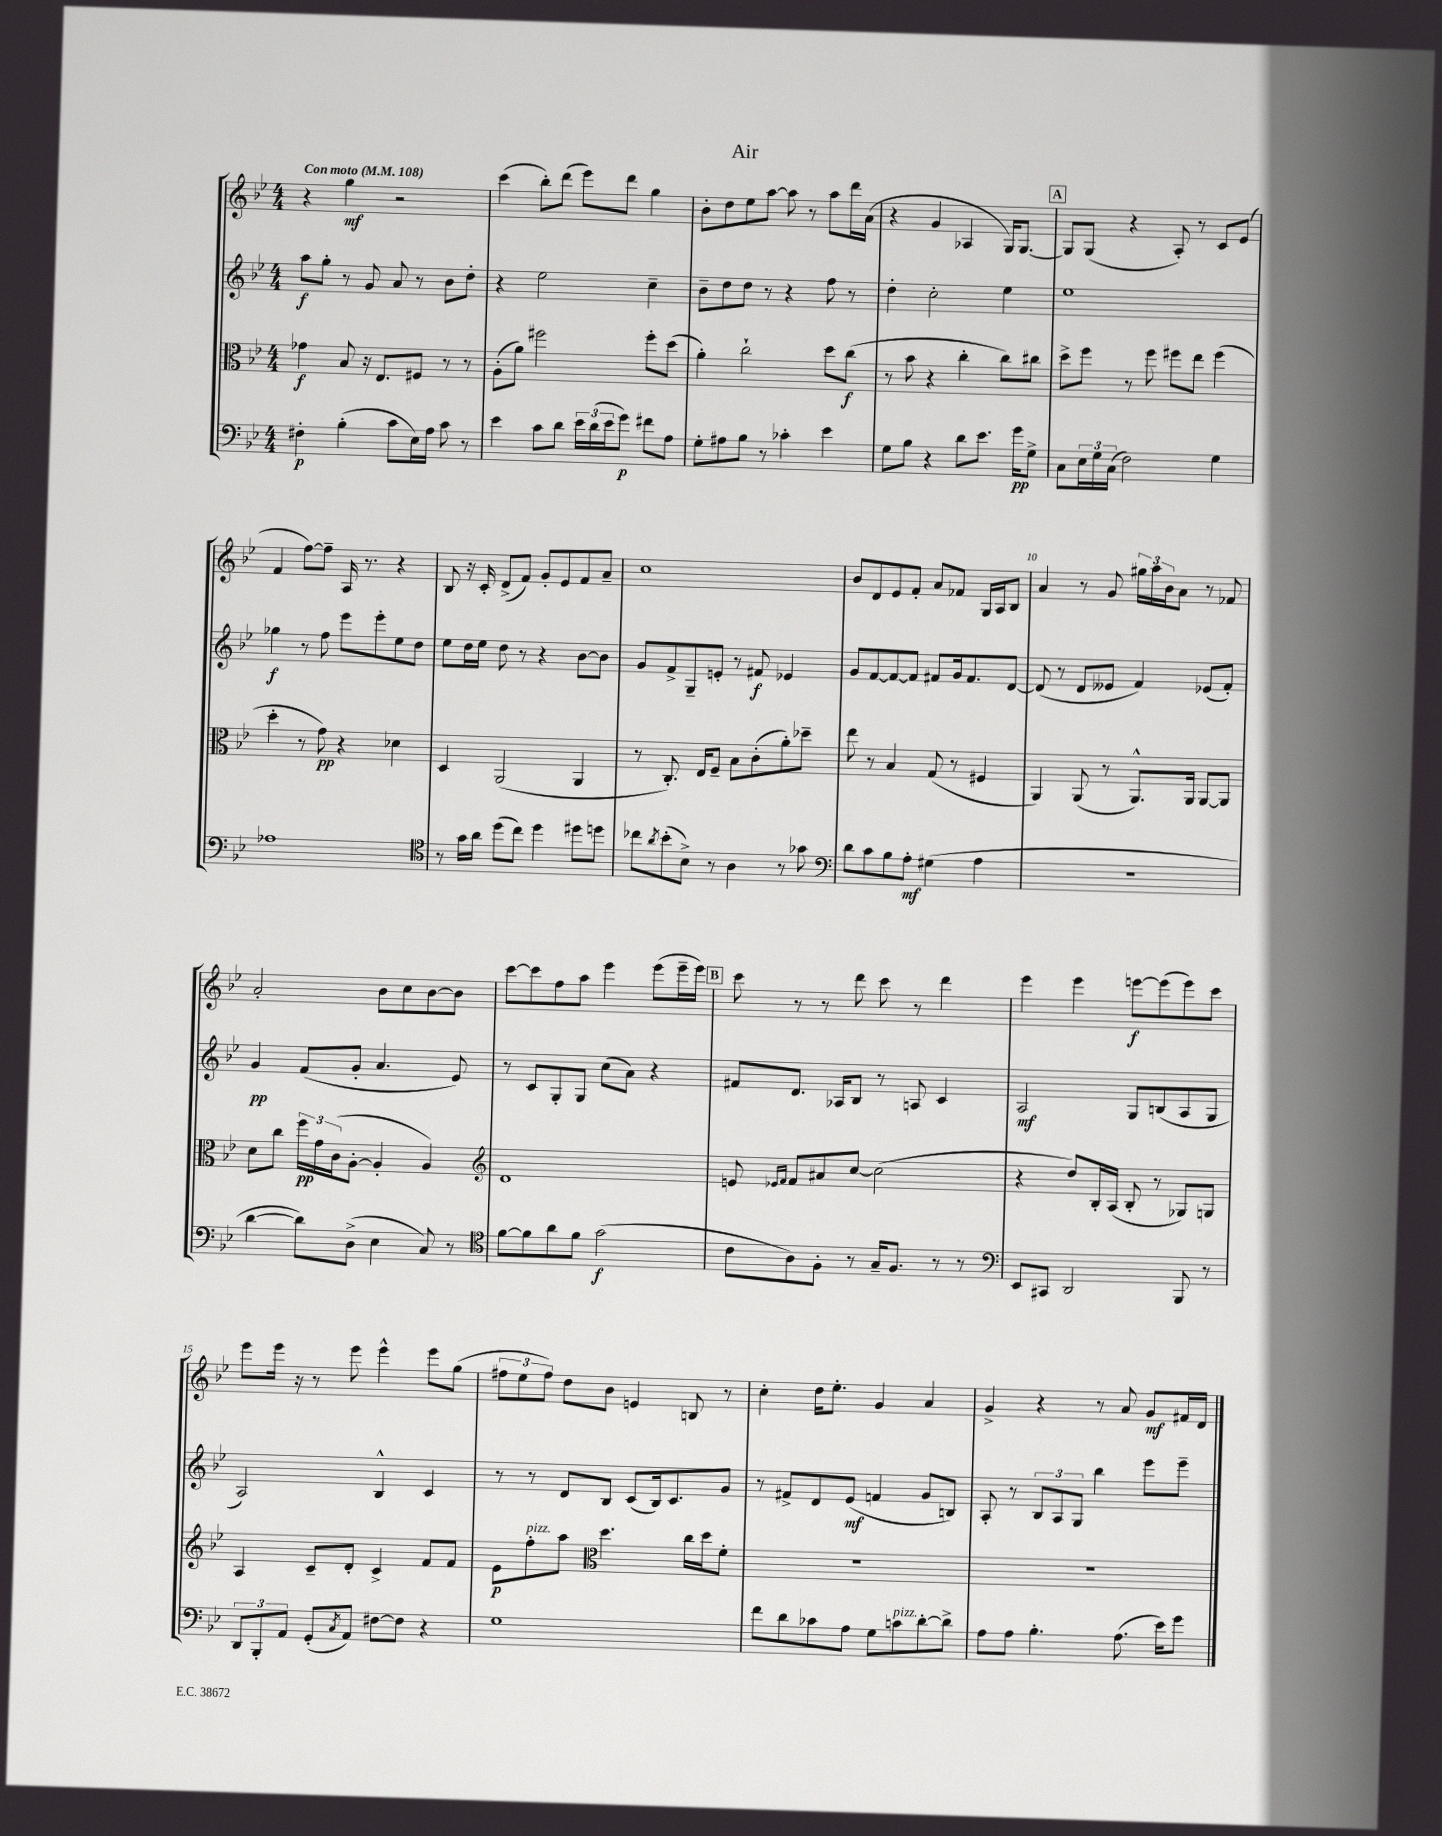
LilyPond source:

\header { title = "Air" }
<<
\new StaffGroup <<
\new Staff = "s0" {
    \clef treble \key bes \major \numericTimeSignature \time 4/4 \tempo "Con moto" 4 = 108
    r4 g''4\mf r2 |
    c'''4( bes''8-.) d'''8( ees'''8) d'''8 g''4 |
    bes'8-. d''8 ees''8 a''8~ a''8 r8 a''8 d'''16 a'16( |
    r4 g'4 aes4 g16) g8.~ |
    \mark \markup { \box "A" } g8 g8( r4 a8-.) r8 c'8 ees'8( |
    f'4 f''8~) f''8-- a16 r8. r4 |
    bes8 r16 c'16-. d'8->( f'8) g'8-. ees'8 f'8 a'8-- |
    c''1 |
    bes'8 d'8 ees'8 f'8-. a'8 fes'8 g16 a16 bes8 |
    a'4 r8 g'8 \tuplet 3/2 { gis''16 a''16 bes'16 } a'8 r8 fes'8 |
    a'2-. bes'8 c''8 bes'8~ bes'8 |
    c'''8~ c'''8 f''8 a''8 ees'''4 ees'''8( ees'''16-- ees'''16) |
    \mark \markup { \box "B" } c'''8 r8 r8 d'''8 c'''8 r8 d'''4 |
    ees'''4 ees'''4 e'''8~\f e'''8( e'''8) c'''8 |
    ees'''8 ees'''16 r16 r8 ees'''8 ees'''4-^ ees'''8 g''8( |
    \tuplet 3/2 { fis''8 ees''8 fis''8) } d''8 bes'8 e'4 b8 r8 |
    c''4-. d''16 ees''8.-. g'4 a'4 |
    g'4-> r4 r8 a'8 g'8\mf fis'16 d'16 \bar "|." |
}
\new Staff = "s1" {
    \clef treble \key bes \major \numericTimeSignature \time 4/4
    a''8\f g''8-. r8 g'8 a'8 r8 bes'8 d''8-. |
    r4 ees''2 c''4-- |
    bes'8-- d''8 d''8 r8 r4 f''8 r8 |
    d''4-. c''2-. ees''4 |
    \mark \markup { \box "A" } ees''1 |
    ges''4\f r8 f''8 ees'''8 ees'''8-. ees''8 d''8 |
    ees''8 d''16 ees''16 d''8 r8 r4 bes'8~ bes'8 |
    g'8 f'8-> g8-- e'8-. r8 fis'8\f ees'4 |
    g'8 f'8~ f'8~ f'8 fis'8 g'16 fis'8. d'8~ |
    d'8( r8 d'8 eeses'8 f'4) ees'8( f'8-.) |
    g'4\pp f'8( g'8-. a'4. ees'8) |
    r8 c'8 g8-. g8 c''8( a'8) r4 |
    \mark \markup { \box "B" } fis'8 d'8. aes16 bes8 r8 a8 c'4 |
    a2\mf g8 b8( a8 g8 |
    a2) bes4-^ c'4 |
    r8 r8 d'8 bes8 c'8( bes16) c'8. g'8 |
    r8 fis'8-> d'8 ees'8\mf( f'4 g'8 b8) |
    a8-. r8 \tuplet 3/2 { bes8 a8 g8 } bes''4 ees'''8 ees'''8-- \bar "|." |
}
\new Staff = "s2" {
    \clef alto \key bes \major \numericTimeSignature \time 4/4
    ges'4\f bes8 r16 ees8. fis8 r8 r8 |
    a8-.( a'8) fis''2 fis''8-. d''8( |
    a'4-.) c''2-! d''8 c''8\f( |
    r8 bes'8 r4 c''4-. c''8) cis''8 |
    \mark \markup { \box "A" } d''8-> f''8 r8 f''8 fis''8 ees''8 fis''4( |
    d''4-. r8 g'8\pp) r4 des'4 |
    d4 a,2( a,4 |
    r8 c8.-.) ees16 f8-- bes8 c'8-.( a'8-.) des''8-- |
    ees''8 r8 bes4 g8( r8 fis4 |
    a,4) a,8( r8 a,8.-^) a,16 a,8~ a,8 |
    d'8 c''8 \tuplet 3/2 { f''16\pp g'16 c'16( } a8~-. a4-. a4) |
    \clef treble d'1 |
    \mark \markup { \box "B" } e'8 \grace { ees'16 f'16 } f'8 ais'8 c''8~ c''2( |
    r4 d''8) bes16-. a16( bes8-. r8 ges8) g8 |
    a4 c'8-- d'8-. c'4-> f'8 f'8 |
    ees'8\p f''8-.^\markup { \italic "pizz." } a''8 \clef alto d''4. c''16 d''16 f'8-. |
    R1 |
    r1 \bar "|." |
}
\new Staff = "s3" {
    \clef bass \key bes \major \numericTimeSignature \time 4/4
    fis4-.\p bes4-.( c'8 ees16) a16 c'8 r8 |
    ees'4 c'8 d'8 \tuplet 3/2 { ees'16 d'16( ees'16 } g'8\p) fis'8 a8 |
    g8-. ais8 bes8 r8 ces'4-. ees'4 |
    g8 bes8 r4 d'8 ees'8. g'16\pp g8-> |
    \mark \markup { \box "A" } c8 \tuplet 3/2 { ees16 g16 c16( } f2) g4 |
    aes1 |
    \clef tenor r8 g'16 a'16 d''8( c''8) d''4 dis''8 d''8 |
    ces''8 \acciaccatura { a'8 } bes'8-.( bes8->) r8 a4 r8 ges'8 |
    \clef bass d'8 c'8 bes8 a8-.\mf gis4( a4 |
    R1 |
    d'4~ d'8) d8->( ees4 c8) r8 |
    \clef tenor f'8~ f'8 a'8 f'8 g'2\f( |
    \mark \markup { \box "B" } c'8 a8) f8-. r8 g16-- f8. r8 r8 |
    \clef bass ees,8 cis,8 d,2 bes,,8 r8 |
    \tuplet 3/2 { d,8 bes,,8-. a,8 } g,8-.( \acciaccatura { c8 } a,8) fis8~ fis8 r4 |
    g1 |
    f'8 d'8 ces'8 a8 g8 c'8^\markup { \italic "pizz." } d'8~-. d'8-> |
    a8 a8 bes4.-. a8.( ees'16) g'8 \bar "|." |
}
>>
>>
\layout { \context { \Score \override BarNumber.break-visibility = ##(#f #t #t) barNumberVisibility = #(every-nth-bar-number-visible 5) } }
